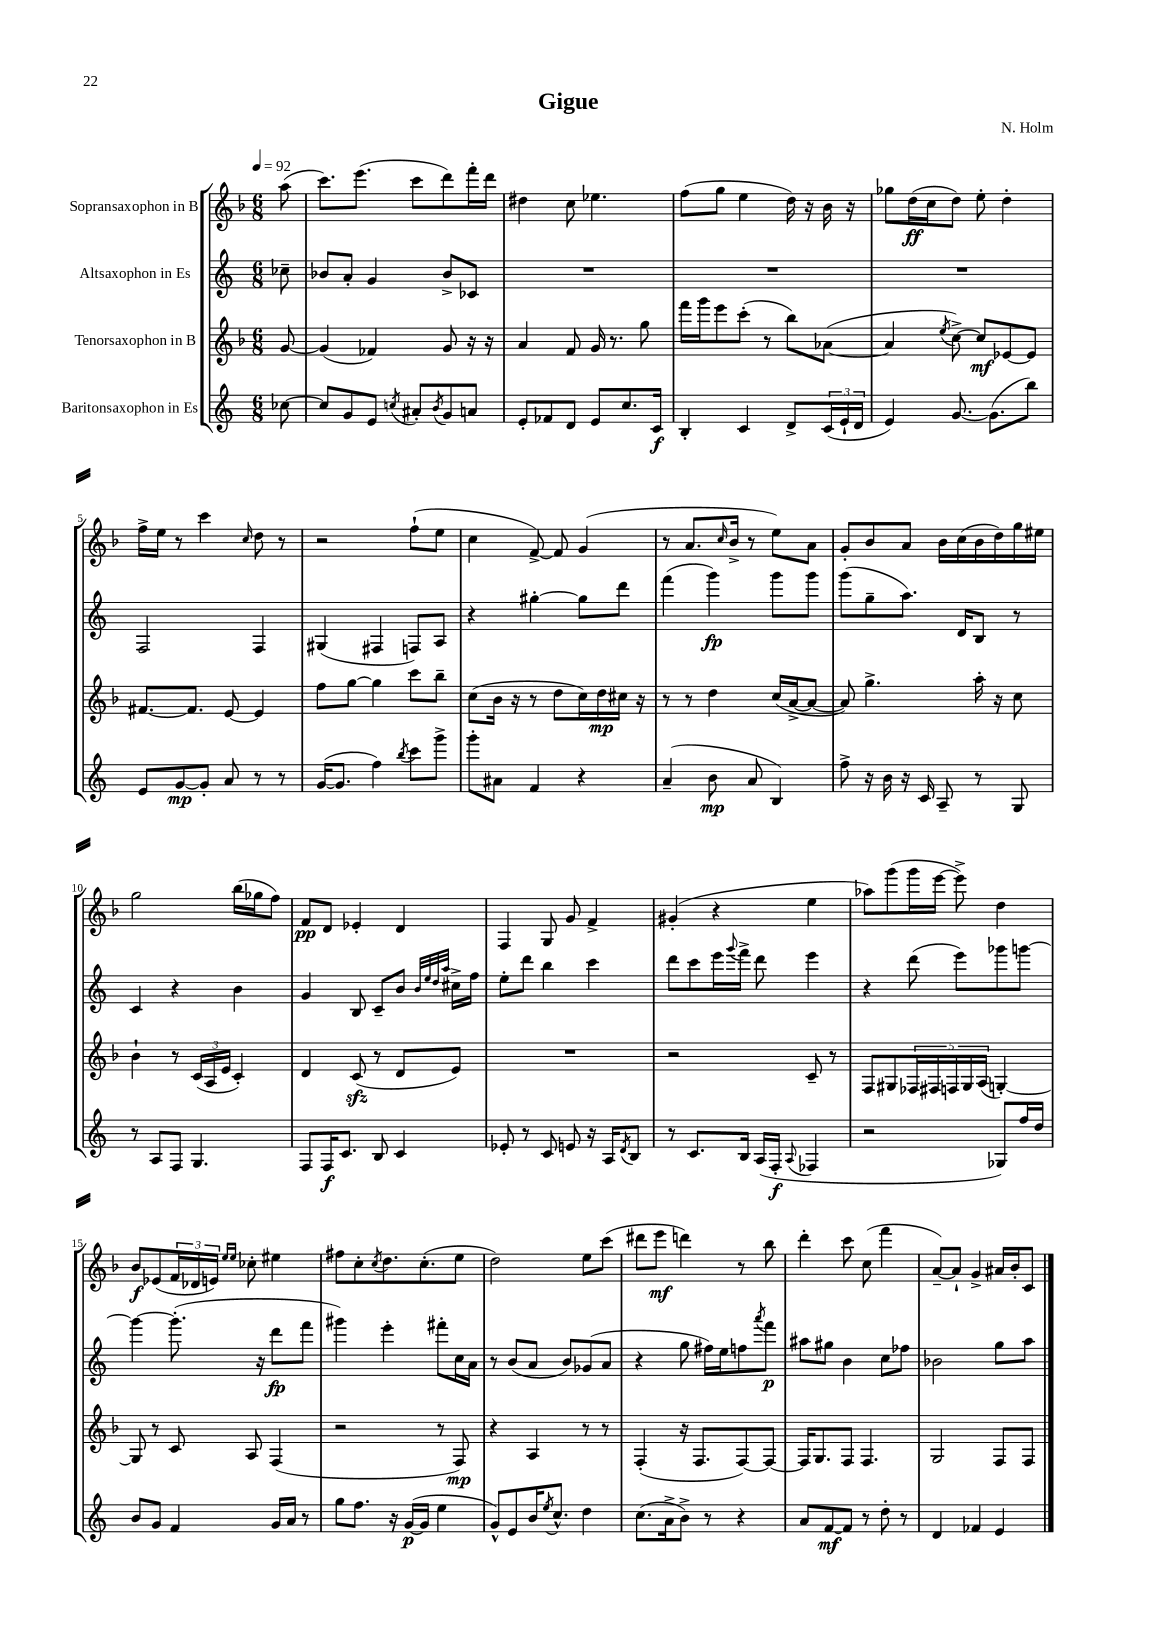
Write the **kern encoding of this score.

**kern	**dynam	**kern	**dynam	**kern	**dynam	**kern	**dynam
*part4	*part4	*part3	*part3	*part2	*part2	*part1	*part1
*staff4	*staff4	*staff3	*staff3	*staff2	*staff2	*staff1	*staff1
*I"Baritonsaxophon in Es	*	*I"Tenorsaxophon in B	*	*I"Altsaxophon in Es	*	*I"Sopransaxophon in B	*
*clefG2	*	*clefG2	*	*clefG2	*	*clefG2	*
*k[]	*	*k[b-]	*	*k[]	*	*k[b-]	*
*M6/8	*	*M6/8	*	*M6/8	*	*M6/8	*
*MM92	*	*MM92	*	*MM92	*	*MM92	*
=	=	=	=	=	=	=	=
[8cc-X\	.	[8g/	.	8cc-X~\	.	(8aa\	.
=1	=1	=1	=1	=1	=1	=1	=1
8cc-/L]	.	(4g/]	.	8b-X/L	.	8.ccc\L)	.
8g/	.	.	.	8a'/J	.	.	.
.	.	.	.	.	.	(8.eee\J	.
8e/J	.	4f-X/)	.	4g/	.	.	.
8qccn/	.	.	.	.	.	.	.
8a#X'/L	.	.	.	.	.	8ccc\L	.
8qb/	.	.	.	.	.	.	.
8g/	.	8g/	.	8b-^/L	.	8ddd\)	.
8an/J	.	16r	.	8c-X/J	.	16fff'\L	.
.	.	16r	.	.	.	16ddd\JJ	.
=2	=2	=2	=2	=2	=2	=2	=2
8e'/L	.	4a/	.	2.r	.	4dd#X\	.
8f-X/	.	.	.	.	.	.	.
8d/J	.	8f/	.	.	.	8cc\	.
8e/L	.	16g/	.	.	.	4.ee-X\	.
.	.	8.r	.	.	.	.	.
8.cc/	.	.	.	.	.	.	.
.	.	8gg\	.	.	.	.	.
16c/Jk	f	.	.	.	.	.	.
=3	=3	=3	=3	=3	=3	=3	=3
4B'/	.	16fff\LL	.	2.r	.	(8ff\L	.
.	.	16ggg\J	.	.	.	.	.
.	.	8eee\	.	.	.	8gg\J	.
4c/	.	(8ccc'\J	.	.	.	4ee\	.
.	.	8r	.	.	.	.	.
8d^/L	.	8bb-\L)	.	.	.	16dd\)	.
.	.	.	.	.	.	16r	.
(24c/L	.	([8a-X\J	.	.	.	16b-\	.
24e`/	.	.	.	.	.	.	.
.	.	.	.	.	.	16r	.
24d/JJ	.	.	.	.	.	.	.
=4	=4	=4	=4	=4	=4	=4	=4
4e/)	.	4a-/]	.	2.r	.	8gg-X\L	.
.	.	.	.	.	.	(16dd\L	ff
.	.	.	.	.	.	16cc\J	.
.	.	8qee/	.	.	.	.	.
[8.g/	.	[8cc^\)	.	.	.	8dd\J)	.
.	.	8cc/L]	mf	.	.	8ee'\	.
(8.g\L]	.	.	.	.	.	.	.
.	.	[8e-X/	.	.	.	4dd'\	.
8bb\J)	.	8e-/J]	.	.	.	.	.
!!LO:LB:g=z
=5	=5	=5	=5	=5	=5	=5	=5
8e/L	.	[8.f#X/L	.	2F/	.	16ff^\LL	.
.	.	.	.	.	.	16ee\JJ	.
[8g/	mp	.	.	.	.	8r	.
.	.	8.f#/J]	.	.	.	.	.
8g'/J]	.	.	.	.	.	4ccc\	.
8a/	.	[8e/	.	.	.	.	.
.	.	.	.	.	.	16qqcc/	.
8r	.	4e/]	.	4F/	.	8dd\	.
8r	.	.	.	.	.	8r	.
=6	=6	=6	=6	=6	=6	=6	=6
([16g/KL	.	8ff\L	.	(4G#X/	.	2r	.
8.g/J]	.	.	.	.	.	.	.
.	.	[8gg\J	.	.	.	.	.
4ff\)	.	4gg\]	.	4F#X/	.	.	.
8qbb/	.	.	.	.	.	.	.
8ccc\L	.	8ccc\L	.	8Fn/L)	.	(8ff`\L	.
8ggg^\J	.	8bb-~\J	.	8A/J	.	8ee\J	.
=7	=7	=7	=7	=7	=7	=7	=7
8ggg'\L	.	(8cc\L	.	4r	.	4cc\	.
8a#X\J	.	16b-\Jk	.	.	.	.	.
.	.	16r	.	.	.	.	.
4f/	.	8r	.	[4gg#X'\	.	[8f^/)	.
.	.	8dd\L	.	.	.	8f/]	.
4r	.	16cc\L)	.	8gg#\L]	.	(4g/	.
.	.	16dd\	mp	.	.	.	.
.	.	16cc#X\JJ	.	8ddd\J	.	.	.
.	.	16r	.	.	.	.	.
=8	=8	=8	=8	=8	=8	=8	=8
(4a~/	.	8r	.	(4fff\	.	8r	.
.	.	8r	.	.	.	8.a/L	.
8b\	mp	4dd\	.	4ggg\)	fp	.	.
.	.	.	.	.	.	16qqcc/	.
.	.	.	.	.	.	16b-^/Jk	.
8a/	.	.	.	.	.	8r	.
4B/)	.	(16cc/LL	.	8ggg\L	.	8ee\L)	.
.	.	[16a^/J	.	.	.	.	.
.	.	8a/J_	.	8ggg\J	.	8a\J	.
=9	=9	=9	=9	=9	=9	=9	=9
8ff^\	.	8a/])	.	(8ggg\L	.	8g'/L	.
16r	.	4.gg^\	.	8gg~\	.	8b-/	.
16b\	.	.	.	.	.	.	.
16r	.	.	.	8.aa\J)	.	8a/J	.
16c/	.	.	.	.	.	.	.
8A~/	.	.	.	.	.	16b-\LL	.
.	.	.	.	16d/KL	.	(16cc\	.
8r	.	16aa'\	.	8B/J	.	16b-\	.
.	.	16r	.	.	.	16dd\)	.
8G/	.	8cc\	.	8r	.	16gg\	.
.	.	.	.	.	.	16ee#X\JJ	.
!!LO:LB:g=z
=10	=10	=10	=10	=10	=10	=10	=10
8r	.	4b-`\	.	4c/	.	2gg\	.
8A/L	.	.	.	.	.	.	.
8F/J	.	8r	.	4r	.	.	.
4.G/	.	(24c/LL	.	.	.	.	.
.	.	24A/	.	.	.	.	.
.	.	24e/JJ	.	.	.	.	.
.	.	4c'/)	.	4b\	.	(16bb-\LL	.
.	.	.	.	.	.	16gg-X\J	.
.	.	.	.	.	.	8ff\J)	.
=11	=11	=11	=11	=11	=11	=11	=11
8F/L	.	4d/	.	4g/	.	8f/L	pp
16F/K	f	.	.	.	.	8d/J	.
8.c/J	.	.	.	.	.	.	.
.	.	(8czz/	.	8B/	.	4e-X'/	.
8B/	.	8r	.	8c~/L	.	.	.
4c/	.	8d/L	.	8b/J	.	4d/	.
.	.	.	.	32qqb/LLL	.	.	.
.	.	.	.	32qqee/	.	.	.
.	.	.	.	32qqdd/	.	.	.
.	.	.	.	32qqaa/JJJ	.	.	.
.	.	8e/J)	.	16cc#X^\LL	.	.	.
.	.	.	.	16ff\JJ	.	.	.
=12	=12	=12	=12	=12	=12	=12	=12
8e-X'/	.	2.r	.	8ee'\L	.	4F/	.
8r	.	.	.	8ddd\J	.	.	.
8c/	.	.	.	4bb\	.	8G/	.
8en/	.	.	.	.	.	8g/	.
16r	.	.	.	4ccc\	.	4f^/	.
16A/KL	.	.	.	.	.	.	.
8qd/	.	.	.	.	.	.	.
8B/J	.	.	.	.	.	.	.
=13	=13	=13	=13	=13	=13	=13	=13
8r	.	2r	.	8ddd\L	.	(4g#X'/	.
8.c/L	.	.	.	8ccc\	.	.	.
.	.	.	.	16eee\L	.	4r	.
.	.	.	.	8qqggg/	.	.	.
16B/Jk	.	.	.	16fff^\JJ	.	.	.
(16A/LL	.	.	.	8ddd\	.	.	.
16F'/JJ	f	.	.	.	.	.	.
8qqA/	.	.	.	.	.	.	.
4F-X/	.	8c~/	.	4eee\	.	4ee\	.
.	.	8r	.	.	.	.	.
=14	=14	=14	=14	=14	=14	=14	=14
2r	.	8F/L	.	4r	.	8aa-X\L)	.
.	.	8G#X/	.	.	.	(8ggg\	.
.	.	20F-X/L	.	(8ddd\	.	16ggg\L	.
.	.	20F#X/	.	.	.	.	.
.	.	.	.	.	.	[16eee\JJ	.
.	.	20Fn/	.	.	.	.	.
.	.	.	.	8eee\L)	.	8eee^\])	.
.	.	20G#/	.	.	.	.	.
.	.	(20A/JJ	.	.	.	.	.
8G-X/L)	.	[4Gn'/)	.	8ggg-X\	.	4dd\	.
16ff/L	.	.	.	[8gggn\J	.	.	.
16dd/JJ	.	.	.	.	.	.	.
!!LO:LB:g=z
=15	=15	=15	=15	=15	=15	=15	=15
8b/L	.	8G/]	.	4ggg\_	.	8b-/L	f
8g/J	.	8r	.	.	.	(8e-X/	.
4f/	.	8c/	.	(8.ggg'\]	.	24f/L	.
.	.	.	.	.	.	24d-X/	.
.	.	.	.	.	.	24en/JJ)	.
.	.	.	.	.	.	16qqee/LL	.
.	.	.	.	.	.	16qqee/JJ	.
.	.	8A/	.	.	.	8cc-X'\	.
.	.	.	.	16r	.	.	.
16g/LL	.	(4F/	.	8ddd\L	fp	4ee#X\	.
16a/JJ	.	.	.	.	.	.	.
8r	.	.	.	8fff\J	.	.	.
=16	=16	=16	=16	=16	=16	=16	=16
8gg\L	.	2r	.	4ggg#X\)	.	8ff#X\L	.
8.ff\J	.	.	.	.	.	8cc'\	.
.	.	.	.	.	.	8qcc/	.
.	.	.	.	4eee'\	.	8.dd\	.
16r	.	.	.	.	.	.	.
([16g/LL	p	.	.	.	.	.	.
16g/JJ]	.	.	.	.	.	(8.cc'\	.
4ee\	.	8r	.	8fff#X'\L	.	.	.
.	.	8F/)	mp	16cc\L	.	8ee\J	.
.	.	.	.	16a\JJ	.	.	.
=17	=17	=17	=17	=17	=17	=17	=17
8g^^/L)	.	4r	.	8r	.	2dd\)	.
8e/	.	.	.	(8b/L	.	.	.
16b/K	.	4A/	.	8a/J	.	.	.
8qee/	.	.	.	.	.	.	.
8.cc^^/J	.	.	.	.	.	.	.
.	.	.	.	8b/L)	.	.	.
4dd\	.	8r	.	(8g-X/	.	8ee\L	.
.	.	8r	.	8a/J	.	(8ccc\J	.
=18	=18	=18	=18	=18	=18	=18	=18
(8.cc\L	.	(4F'/	.	4r	.	8ddd#X\L	.
.	.	.	.	.	.	8eee\J	mf
16a^\k	.	.	.	.	.	.	.
8b^\J)	.	16r	.	8gg\	.	4dddn\)	.
.	.	8.F/L	.	.	.	.	.
8r	.	.	.	16ff#X\LL)	.	.	.
.	.	.	.	16ee\J	.	.	.
4r	.	[8F/)	.	8ffn\	.	8r	.
.	.	.	.	8qaaa/	.	.	.
.	.	8F/J_	.	8fff\J	p	8bb-\	.
=19	=19	=19	=19	=19	=19	=19	=19
8a/L	.	16F/KL]	.	8aa#X\L	.	4ddd'\	.
.	.	8.G/	.	.	.	.	.
[8f/	mf	.	.	8gg#X\J	.	.	.
8f/J]	.	8F/J	.	4b\	.	8ccc\	.
8r	.	4.F/	.	.	.	(8cc\	.
8dd'\	.	.	.	8cc\L	.	4fff\	.
8r	.	.	.	8ff-X\J	.	.	.
=20	=20	=20	=20	=20	=20	=20	=20
4d/	.	2G/	.	2b-X\	.	[8a~/L)	.
.	.	.	.	.	.	8a`/J]	.
4f-X/	.	.	.	.	.	4g^/	.
4e/	.	8F/L	.	8gg\L	.	16a#X/LL	.
.	.	.	.	.	.	16b-'/J	.
.	.	8F/J	.	8aa\J	.	8c/J	.
==	==	==	==	==	==	==	==
*-	*-	*-	*-	*-	*-	*-	*-
